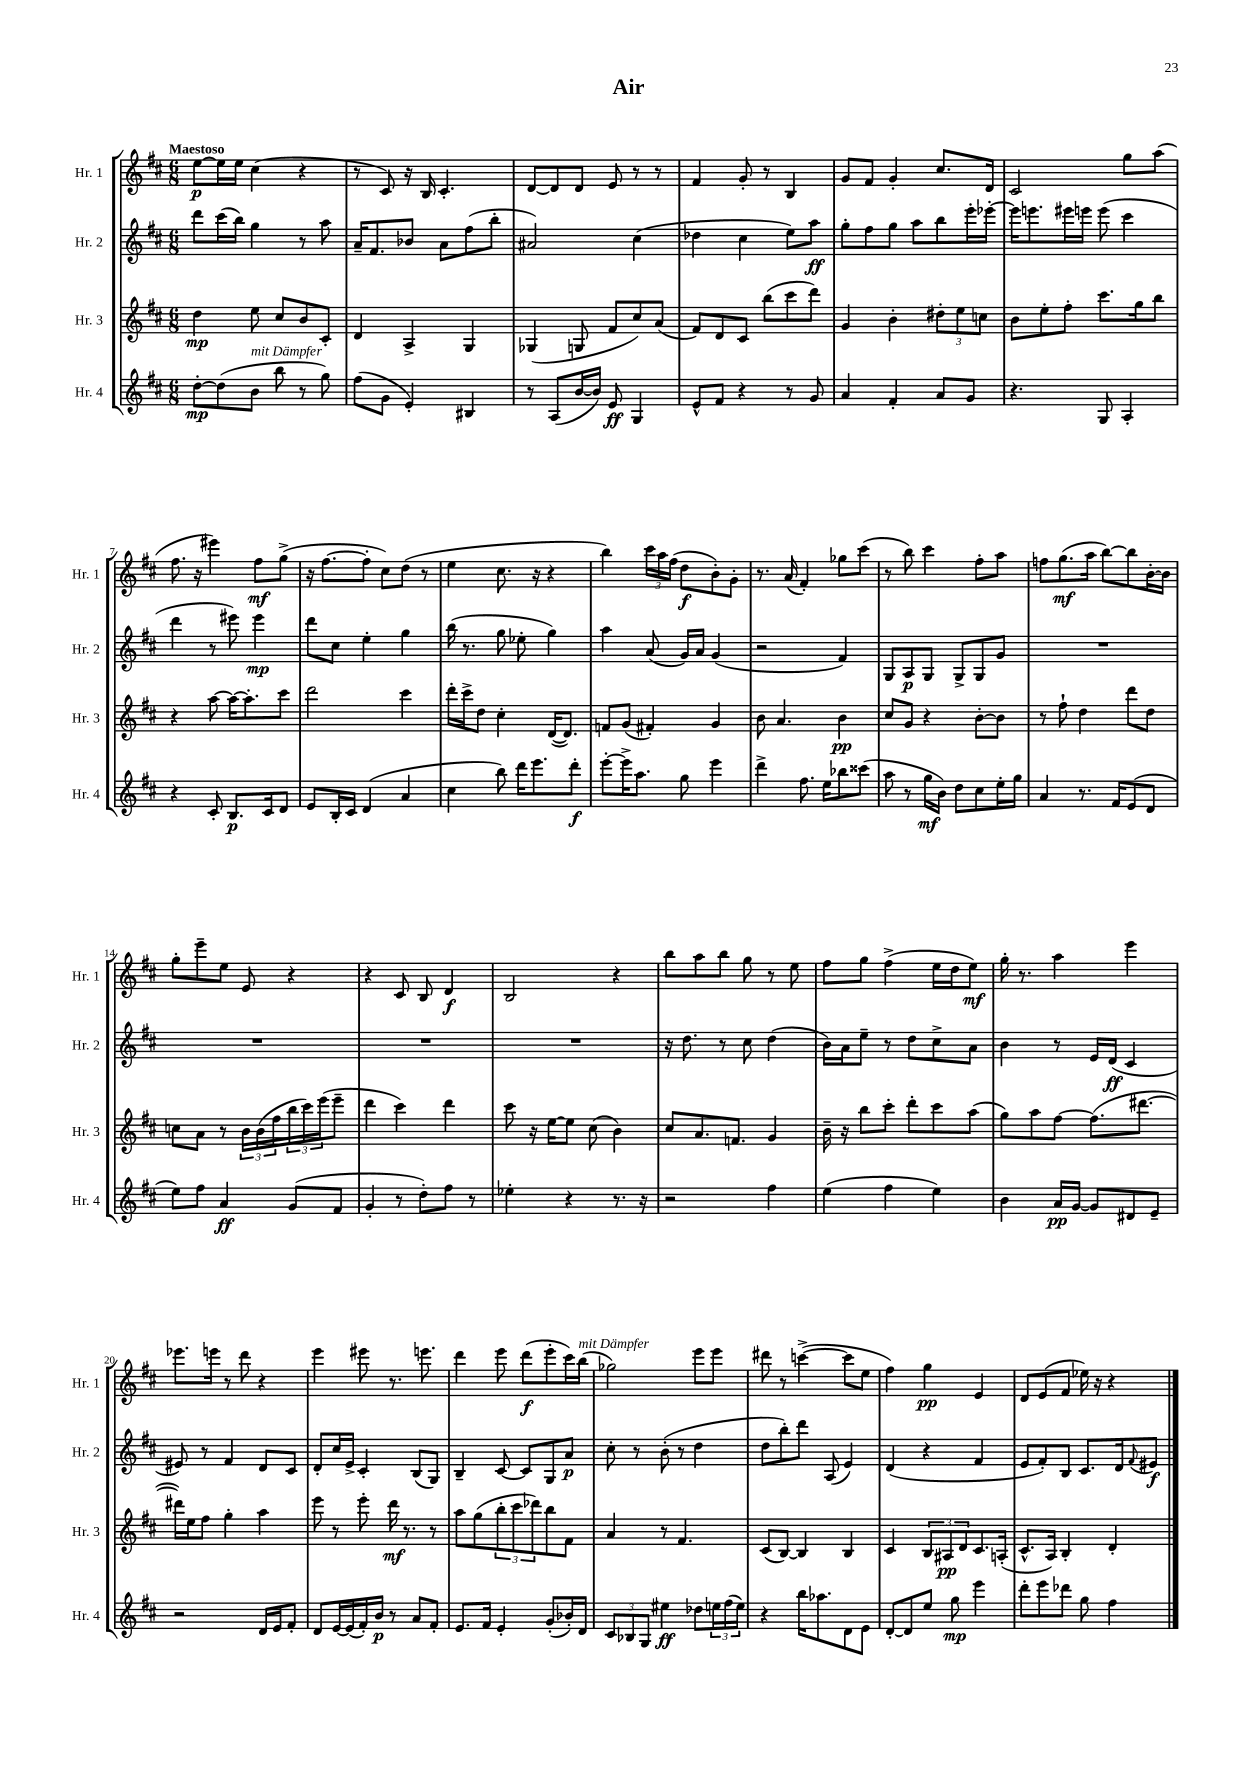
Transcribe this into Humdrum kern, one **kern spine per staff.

**kern	**kern	**kern	**kern
*staff4	*staff3	*staff2	*staff1
*clefG2	*clefG2	*clefG2	*clefG2
*k[f#c#]	*k[f#c#]	*k[f#c#]	*k[f#c#]
*M6/8	*M6/8	*M6/8	*M6/8
[8dd'\L	4dd\	8ddd\L	[8ee\L
(8dd\]	.	(16ccc#\L	16ee\]L
.	.	16bb\JJ)	16ee\JJ
8b\J	8ee\	4gg\	(4cc#\
8bb\	8cc#/L	.	.
8r	8b/	8r	4r
8gg\)	8c#'/J	8aa\	.
=	=	=	=
(8ff#\L	4d/	16a~/LK	8r
.	.	8.f#/	.
8g\J	.	.	8c#/)
4e'/)	4A^/	8b-/J	16r
.	.	.	16B/
.	.	8a\L	4.c#'/
4B#/	4G/	(8ff#\	.
.	.	8bb'\J	.
=	=	=	=
8r	(4G-/	2a#/)	[8d/L
(8A/L	.	.	8d/]
[16b/L	8G/	.	8d/J
16b/]JJ)	.	.	.
8e/	8f#/L	.	8e/
4G/	8cc#/)	(4cc#\	8r
.	(8a/J	.	8r
=	=	=	=
8e^^/L	8f#/L)	4dd-\	4f#/
8f#/J	8d/	.	.
4r	8c#/J	4cc#\	8g'/
.	(8bb\L	.	8r
8r	8ccc#\	8ee\L)	4B/
8g/	8ddd\J)	8aa\J	.
=	=	=	=
4a/	4g/	8gg'\L	8g/L
.	.	8ff#\	8f#/J
4f#'/	4b'\	8gg\J	4g'/
.	.	8aa\L	.
8a/L	12dd#'\L	8bb\	8.cc#/L
.	12ee\	.	.
8g/J	.	16eee'\L	.
.	12cc\J	.	.
.	.	[16eee-'\JJ	16d/Jk
=	=	=	=
4.r	8b\L	16eee-\]LK	2c#/
.	.	8.eee\	.
.	8ee'\	.	.
.	8ff#'\J	16eee#\L	.
.	.	16eee\JJ	.
8G/	8.ccc#\L	(8eee\	.
4A'/	.	4ccc#\	8gg\L
.	16gg\k	.	.
.	8bb\J	.	(8aa\J
=	=	=	=
4r	4r	4ddd\	8.ff#\
.	.	.	16r
8c#'/	[8aa\	8r	4eee#\)
8.B/L	16aa\_LK	8eee#\)	.
.	8.aa'\]	.	.
.	.	4eee#\	8ff#\L
16c#/k	.	.	.
8d/J	8ccc#\J	.	(8gg^\J
=	=	=	=
8e/L	2ddd\	8ddd\L	16r
.	.	.	[8.ff#\L
16B'/L	.	8cc#\J	.
16c#/JJ	.	.	.
(4d/	.	4ee'\	8ff#'\]J
.	.	.	8cc#\L)
4a/	4ccc#\	4gg\	(8dd\J
.	.	.	8r
=	=	=	=
4cc#\	16ddd'\LL	(16bb\	4ee\
.	16ccc#^\J	8.r	.
.	8dd\J	.	.
8bb\)	4cc#'\	8gg\	8.cc#\
16ddd\LK	.	8ee-'\	.
8.eee\	.	.	16r
.	([16d/LK	4gg\)	4r
.	8.d/]J)	.	.
8ddd'\J	.	.	.
=	=	=	=
[8eee'\L	8f/L	4aa\	4bb\)
16eee^\]K	(8g/J	.	.
8.aa\J	.	.	.
.	4f#'/)	(8a/	24ccc#\LL
.	.	.	24aa\
.	.	.	(24ff#\JJ
8gg\	.	16g/LL)	8dd\L
.	.	16a/JJ	.
4eee\	4g/	(4g/	8b'\)
.	.	.	8g'\J
=	=	=	=
4ddd^\	8b\	2r	8.r
.	4.a/	.	.
.	.	.	(16a/
8.ff#\	.	.	4f#'/)
16ee\LK	.	.	.
8bb-\	4b\	4f#/)	8gg-\L
(8ccc##\J	.	.	(8ccc#\J
=	=	=	=
8aa\	8cc#/L	8G/L	8r
8r	8g/J	8A/	8bb\)
16gg\LL	4r	8G/J	4ccc#\
16b\JJ)	.	.	.
8dd\L	.	8G^/L	.
8cc#\	[8b'\L	8G/	8ff#'\L
16ee'\L	8b\]J	8g/J	8aa\J
16gg\JJ	.	.	.
=	=	=	=
4a/	8r	2.r	8ff\L
.	8ff#`\	.	(8.gg\
8.r	4dd\	.	.
.	.	.	16aa\Jk
.	.	.	[8bb\L)
16f#/LK	.	.	.
(8e/	8ddd\L	.	8bb\]
8d/J	8dd\J	.	[16b'\L
.	.	.	16b\]JJ
=	=	=	=
8ee\L)	8cc\L	2.r	8gg'\L
8ff#\J	8a\J	.	8eee~\
4a/	8r	.	8ee\J
.	24b\LL	.	8e/
.	(24b\	.	.
.	24ff#\	.	.
(8g/L	24bb\	.	4r
.	24ccc#\)	.	.
.	(24eee\J	.	.
8f#/J	8eee~\J	.	.
=	=	=	=
4g'/	4ddd\	2.r	4r
8r	4ccc#\)	.	8c#/
8dd'\L)	.	.	8B/
8ff#\J	4ddd\	.	4d/
8r	.	.	.
=	=	=	=
4ee-'\	8ccc#\	2.r	2B/
.	16r	.	.
.	[16ee\LK	.	.
4r	8ee\]J	.	.
.	(8cc#\	.	.
8.r	4b\)	.	4r
16r	.	.	.
=	=	=	=
2r	8cc#/L	16r	8bb\L
.	.	8.dd\	.
.	8.a/	.	8aa\
.	.	8r	8bb\J
.	8.f/J	.	.
.	.	8cc#\	8gg\
4ff#\	4g/	(4dd\	8r
.	.	.	8ee\
=	=	=	=
(4ee\	16b~\	16b\LL)	8ff#\L
.	16r	16a\J	.
.	8bb\L	8ee~\J	8gg\J
4ff#\	8ccc#'\J	8r	(4ff#^\
.	8ddd'\L	8dd\L	.
4ee\)	8ccc#\	8cc#^\	16ee\LL
.	.	.	16dd\J
.	(8aa\J	8a\J	8ee\J)
=	=	=	=
4b\	8gg\L)	4b\	16gg'\
.	.	.	8.r
.	8aa\	.	.
16a/LL	[8ff#\J	8r	4aa\
[16g/JJ	.	.	.
8g/]L	(8.ff#\]L	16e/LL	.
.	.	(16d/JJ	.
8d#/	.	4c#/	4eee\
.	[8.ddd#\J	.	.
8e~/J	.	.	.
=	=	=	=
2r	16ddd#\]LL)	8e#/)	8.eee-\L
.	16ee\J	.	.
.	8ff#\J	8r	.
.	.	.	16eee\Jk
.	4gg'\	4f#/	8r
.	.	.	8ddd\
16d/LL	4aa\	8d/L	4r
16e/J	.	.	.
8f#'/J	.	8c#/J	.
=	=	=	=
8d/L	8eee\	8d'/L	4eee\
[16e/L	8r	16cc#/L	.
(16e/]	.	16e^/JJ	.
16f#'/)	8eee'\	4c#'/	8eee#\
16b/JJ	.	.	.
8r	16ddd\	.	8.r
.	8.r	.	.
8a/L	.	(8B/L	.
.	.	.	8.eee\
8f#'/J	8r	8G/J)	.
=	=	=	=
8.e/L	8aa\L	4B~/	4ddd\
.	(8gg\	.	.
16f#/Jk	.	.	.
4e'/	12bb'\	[8c#/	8eee\
.	12ccc#\	.	.
.	.	8c#/]L	(8ddd\L
.	12ddd-\)	.	.
(8g'/L	8bb\	8G/	8eee'\
16b-'/L)	8f#\J	8a/J	16ccc#\L)
16d/JJ	.	.	(16bb\JJ
=	=	=	=
12c#/L	4a/	8cc#'\	2gg-\)
12B-/	.	.	.
.	.	8r	.
12G/J	.	.	.
4ee#\	8r	(8b'\	.
.	4.f#/	8r	.
8dd-\L	.	4dd\	8eee\L
24ee\L	.	.	8eee\J
(24ff#\	.	.	.
24ee\JJ)	.	.	.
=	=	=	=
4r	(8c#/L	8dd\L	8ddd#\
.	[8B/J)	8bb'\)	8r
16bb\LK	4B/]	8ddd\J	([4ccc^\
8.aa-\	.	.	.
.	.	(8A/	.
8d\	4B/	4e/)	8ccc\]L
8e\J	.	.	8ee\J
=	=	=	=
[8d'/L	4c#/	(4d/	4ff#\)
8d/]	.	.	.
8ee/J	12B/L	4r	4gg\
.	12A#/	.	.
8gg\	.	.	.
.	12d/	.	.
4eee\	8.c#/	4f#/	4e/
.	(16A'/Jk	.	.
=	=	=	=
8ddd'\L	8.c#^^/L	8e/L	8d/L
8eee\	.	8f#'/)	(8e/
.	16A/Jk)	.	.
8ddd-\J	4B'/	8B/J	8f#/J
8gg\	.	8.c#/L	16ee-\)
.	.	.	16r
4ff#\	4d'/	.	4r
.	.	16d/k	.
.	.	8qqf#/	.
.	.	8e#/J	.
==	==	==	==
*-	*-	*-	*-
